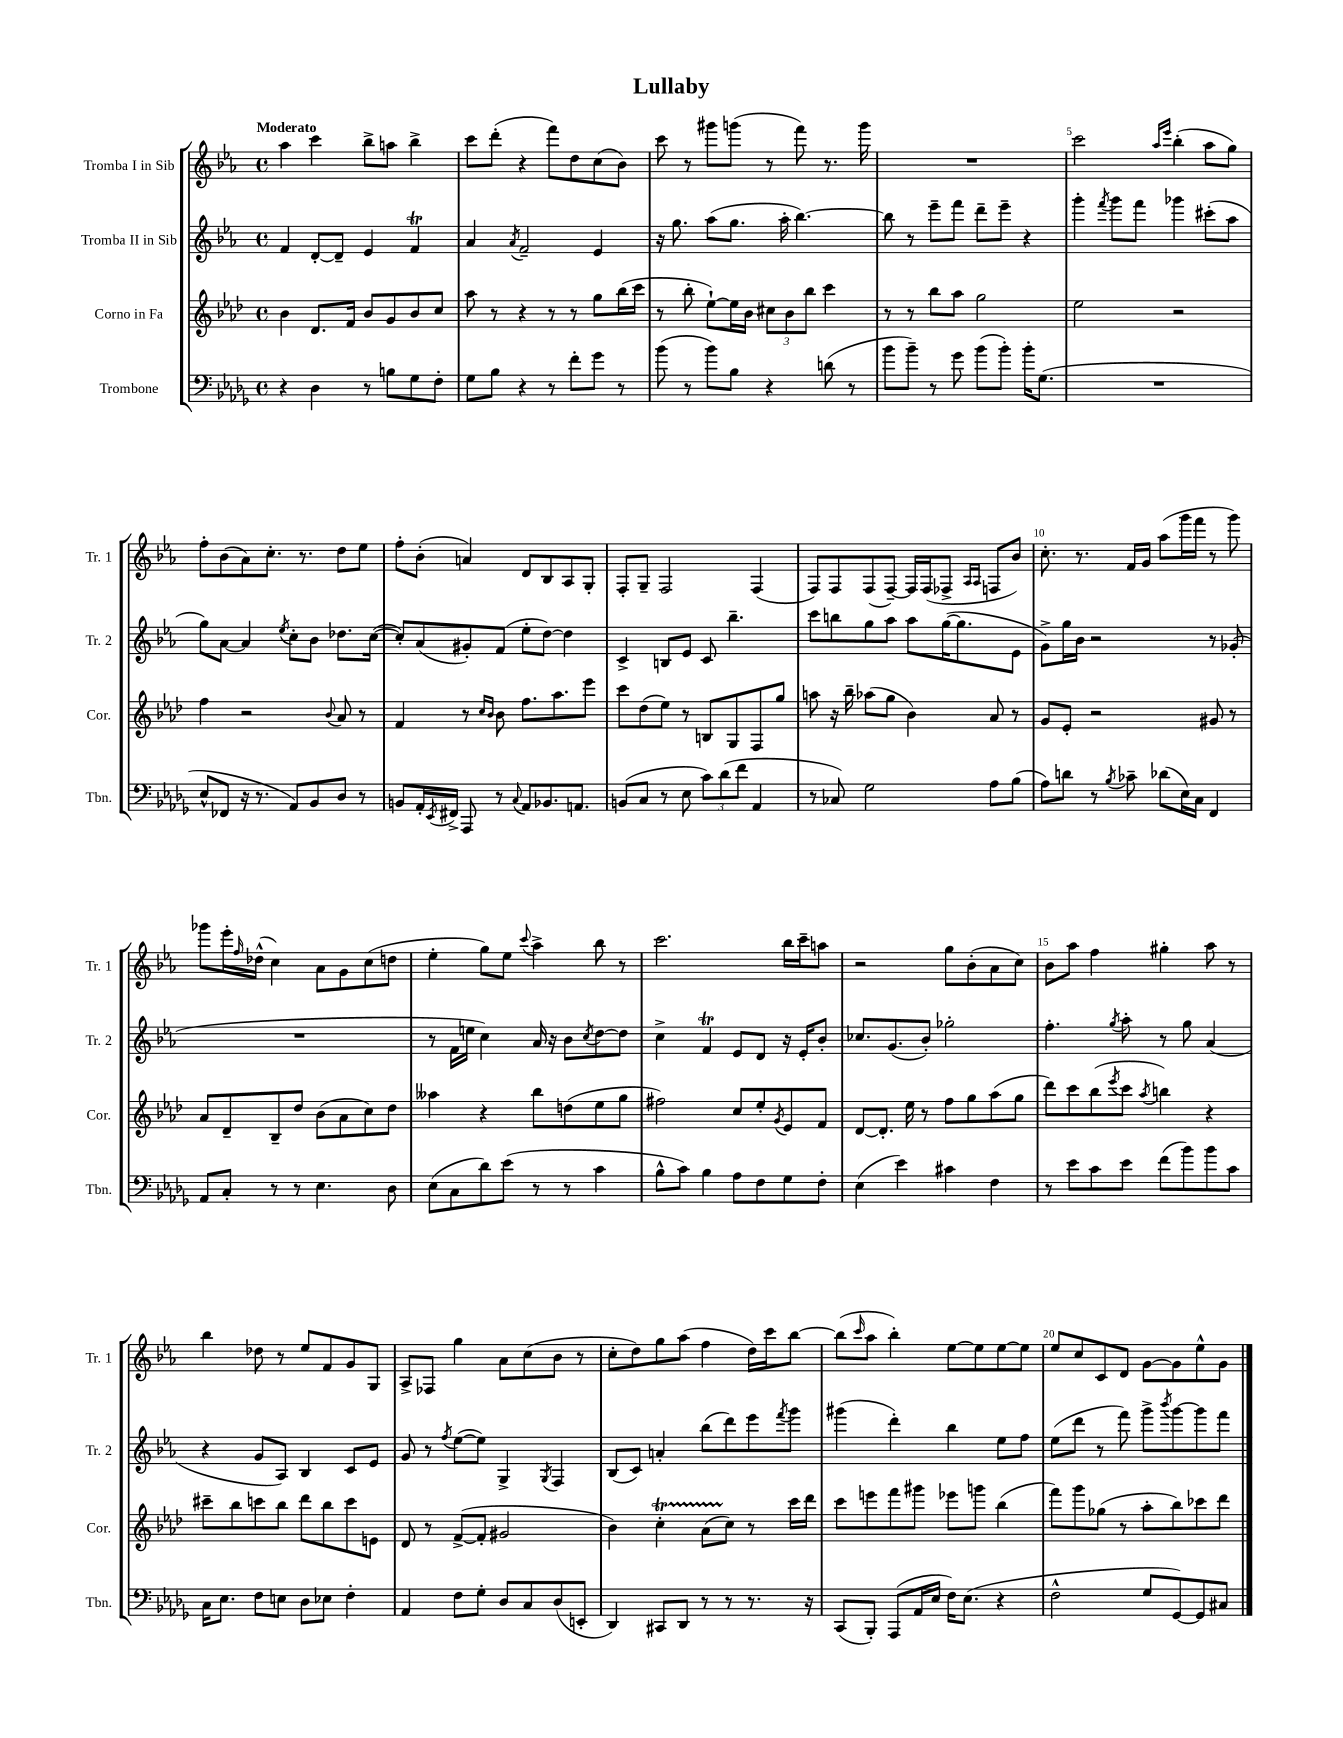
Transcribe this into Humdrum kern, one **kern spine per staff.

**kern	**kern	**kern	**kern
*staff4	*staff3	*staff2	*staff1
*clefF4	*clefG2	*clefG2	*clefG2
*k[b-e-a-d-g-]	*k[b-e-a-d-]	*k[b-e-a-]	*k[b-e-a-]
*M4/4	*M4/4	*M4/4	*M4/4
*met(c)	*met(c)	*met(c)	*met(c)
4r	4b-	4f	4aa-
4D-	8.d-	[8d'	4ccc
.	.	8d~]	.
.	16f	.	.
8r	8b-	4e-	8bb-^
8B	8g	.	8aa
8G-	8b-	4f	4bb-^
8F'	8cc	.	.
=	=	=	=
8G-	8aa-	4a-	8ccc
8B-	8r	.	(8ddd'
.	.	8qa-	.
4r	4r	2f~	4r
8r	8r	.	8fff)
8f'	8r	.	8dd
8g-	8gg	4e-	(8cc
8r	(16bb-	.	8b-)
.	16ccc	.	.
=	=	=	=
(8b-	8r	16r	8ccc
.	.	8.gg	.
8r	8bb-'	.	8r
8b-)	[8ee-`)	(8aa-	8ggg#
8B-	16ee-]	8.gg	(8ggg
.	16b-	.	.
4r	12cc#	.	8r
.	.	16aa-'	.
.	12b-	.	.
.	.	[4.bb-)	8fff)
.	12bb-	.	.
(8d	4ccc	.	8.r
8r	.	.	.
.	.	.	16ggg
=	=	=	=
8b-	8r	8bb-]	1r
8b-~)	8r	8r	.
8r	8bb-	8eee-~	.
8g-	8aa-	8fff	.
(8b-	2gg	8ddd~	.
8b-')	.	8eee-~	.
16b-'	.	4r	.
(8.G-	.	.	.
=	=	=	=
1r	2ee-	4ggg'	2ccc
.	.	8qfff	.
.	.	8ggg	.
.	.	8fff	.
.	.	.	16qqaa-
.	.	.	16qqeee-
.	2r	4ggg-	(4bb-'
.	.	(8ccc#'	8aa-
.	.	8aa-	8gg)
=	=	=	=
8E-^^	4ff	8gg)	8ff'
8FF-	.	[8a-	(8b-
16r	2r	4a-]	8a-)
8.r	.	.	.
.	.	.	8.cc'
.	.	8qee-	.
8AA-)	.	8cc'	.
.	.	.	8.r
8BB-	.	8b-	.
.	8qqb-	.	.
8D-	8a-	8.dd-	8dd
8r	8r	.	8ee-
.	.	([16cc	.
=	=	=	=
8BB	4f	8cc'])	8ff'
16AA-'	.	(8a-	(8b-'
8qEE-	.	.	.
16FF#^	.	.	.
8AAA-	8r	8g#')	4a)
.	16qqcc	.	.
.	16qqb-	.	.
8r	8b-	(8f	.
8qqC	.	.	.
8AA-	8.ff	8ee-'	8d
8.BB-	.	[8dd)	8B-
.	8.aa-	.	.
.	.	4dd]	8A-
8.AA	.	.	.
.	8eee-	.	8G'
=	=	=	=
(8BB	8ccc	4c^	8F'
8C	(8dd-	.	8G~
8r	8ee-)	8B	2F
8E-	8r	8e-	.
12c)	8B	8c	.
(12d-	.	.	.
.	8G	4.bb-~	.
12f	.	.	.
4AA-	8F	.	(4F
.	8gg	.	.
=	=	=	=
8r	8aa	8ccc	8F)
8C-)	16r	8bb	8F
.	16bb-~	.	.
2G-	(8aa-	8gg	(8F
.	8gg	8aa-	[8F~)
.	4b-)	8aa-	16F]
.	.	.	(16F
.	.	([16gg	8F-^
.	.	8.gg]	.
.	.	.	16qqA-
.	.	.	16qqA-
8A-	8a-	.	8F
(8B-	8r	8e-	8b-)
=	=	=	=
8A-)	8g	8g^)	8.cc'
8d	8e-'	16gg	.
.	.	16b-	8.r
8r	2r	2r	.
8qB-	.	.	.
8c-~	.	.	16f
.	.	.	16g
(8d-	.	.	(8aa-
16E-)	.	.	16ggg
16C	.	.	16fff
4FF	8g#	8r	8r
.	8r	(8g-'	8ggg)
=	=	=	=
8AA-	8a-	1r	8ggg-
8C'	8d-~	.	16eee-'
.	.	.	16qqff
.	.	.	(16dd-^^
8r	8B-~	.	4cc)
8r	8dd-	.	.
4.E-	(8b-	.	8a-
.	8a-	.	8g
.	8cc)	.	(8cc
8D-	8dd-	.	8dd
=	=	=	=
(8E-	4aa--	8r	4ee-'
8C	.	16f	.
.	.	16ee	.
8d-)	4r	4cc)	8gg)
(8e-	.	.	8ee-
.	.	.	8qqccc
8r	8bb-	16a-	4aa-^
.	.	16r	.
8r	(8dd	8b-	.
.	.	8qcc	.
4c	8ee-	[8dd	8bb-
.	8gg	8dd]	8r
=	=	=	=
8B-^^	2ff#)	4cc^	2.ccc
8c)	.	.	.
4B-	.	4f	.
8A-	8cc	8e-	.
8F	8ee-'	8d	.
.	8qg	.	.
8G-	8e-	16r	16bb-
.	.	16e-'	16ccc~
8F'	8f	8b-'	8aa
=	=	=	=
(4E-	[8d-	8.cc-	2r
.	8.d-']	.	.
.	.	(8.g	.
4e-)	.	.	.
.	16ee-	.	.
.	8r	8b-')	.
4c#	8ff	2gg-'	8gg
.	8gg	.	(8b-'
4F	(8aa-	.	8a-
.	8gg	.	8cc)
=	=	=	=
8r	8ddd-)	4.ff'	8b-
8e-	8ccc	.	8aa-
8c	(8bb-	.	4ff
.	8qeee-	8qgg	.
8e-	8ccc	8aa-'	.
.	8qaa-	.	.
(8f	4bb)	8r	4gg#'
8b-)	.	8gg	.
8b-	4r	(4a-	8aa-
8c	.	.	8r
=	=	=	=
16C	8ccc#~	4r	4bb-
8.E-	.	.	.
.	8bb-	.	.
8F	8ccc	8g	8dd-
8E	8bb-	8A-)	8r
8D-	8ddd-	4B-	8ee-
8E-	8bb-	.	8f
4F'	8ccc	8c	8g
.	8e	8e-	8G
=	=	=	=
4AA-	8d-	8g	8A-^
.	8r	8r	8F-
.	.	8qff	.
8F	([8f^	([8ee-	4gg
8G-'	8f']	8ee-])	.
8D-	2g#	4G^	8a-
8C	.	.	(8cc
.	.	8qG	.
(8D-	.	4F	8b-
8EE'	.	.	8r
=	=	=	=
4DD-)	4b-)	(8B-	8cc'
.	.	8c)	8dd)
8CC#	4cc'	4a'	8gg
8DD-	.	.	(8aa-
8r	(8a-	(8bb-	4ff
8r	8cc)	8ddd)	.
8.r	8r	8eee-	16dd)
.	.	.	16ccc
.	.	8qfff	.
.	16ccc	8ggg	[8bb-
16r	16ddd-	.	.
=	=	=	=
(8CC	8ccc	(4ggg#	(8bb-]
.	.	.	16qqccc
8BBB-')	8eee	.	8aa-
(8AAA-	8fff	4ddd')	4bb-')
16AA-	8ggg#	.	.
16E-	.	.	.
16F)	8eee-	4bb-	[8ee-
(8.E-	.	.	.
.	8ggg	.	8ee-]
4r	(4bb-	8ee-	[8ee-
.	.	8ff	8ee-]
=	=	=	=
2F^^	8fff)	(8ee-	8ee-
.	8ggg	8ddd	8cc
.	(8gg-	8r	8c
.	8r	8fff)	8d
8G-	8aa-'	8ggg^	[8g
.	.	8qbbb-	.
[8GG-)	8bb-)	[8ggg	8g]
8GG-]	8ccc-	8ggg]	8ee-^^
8C#	8ddd-	8fff	8g
==	==	==	==
*-	*-	*-	*-
